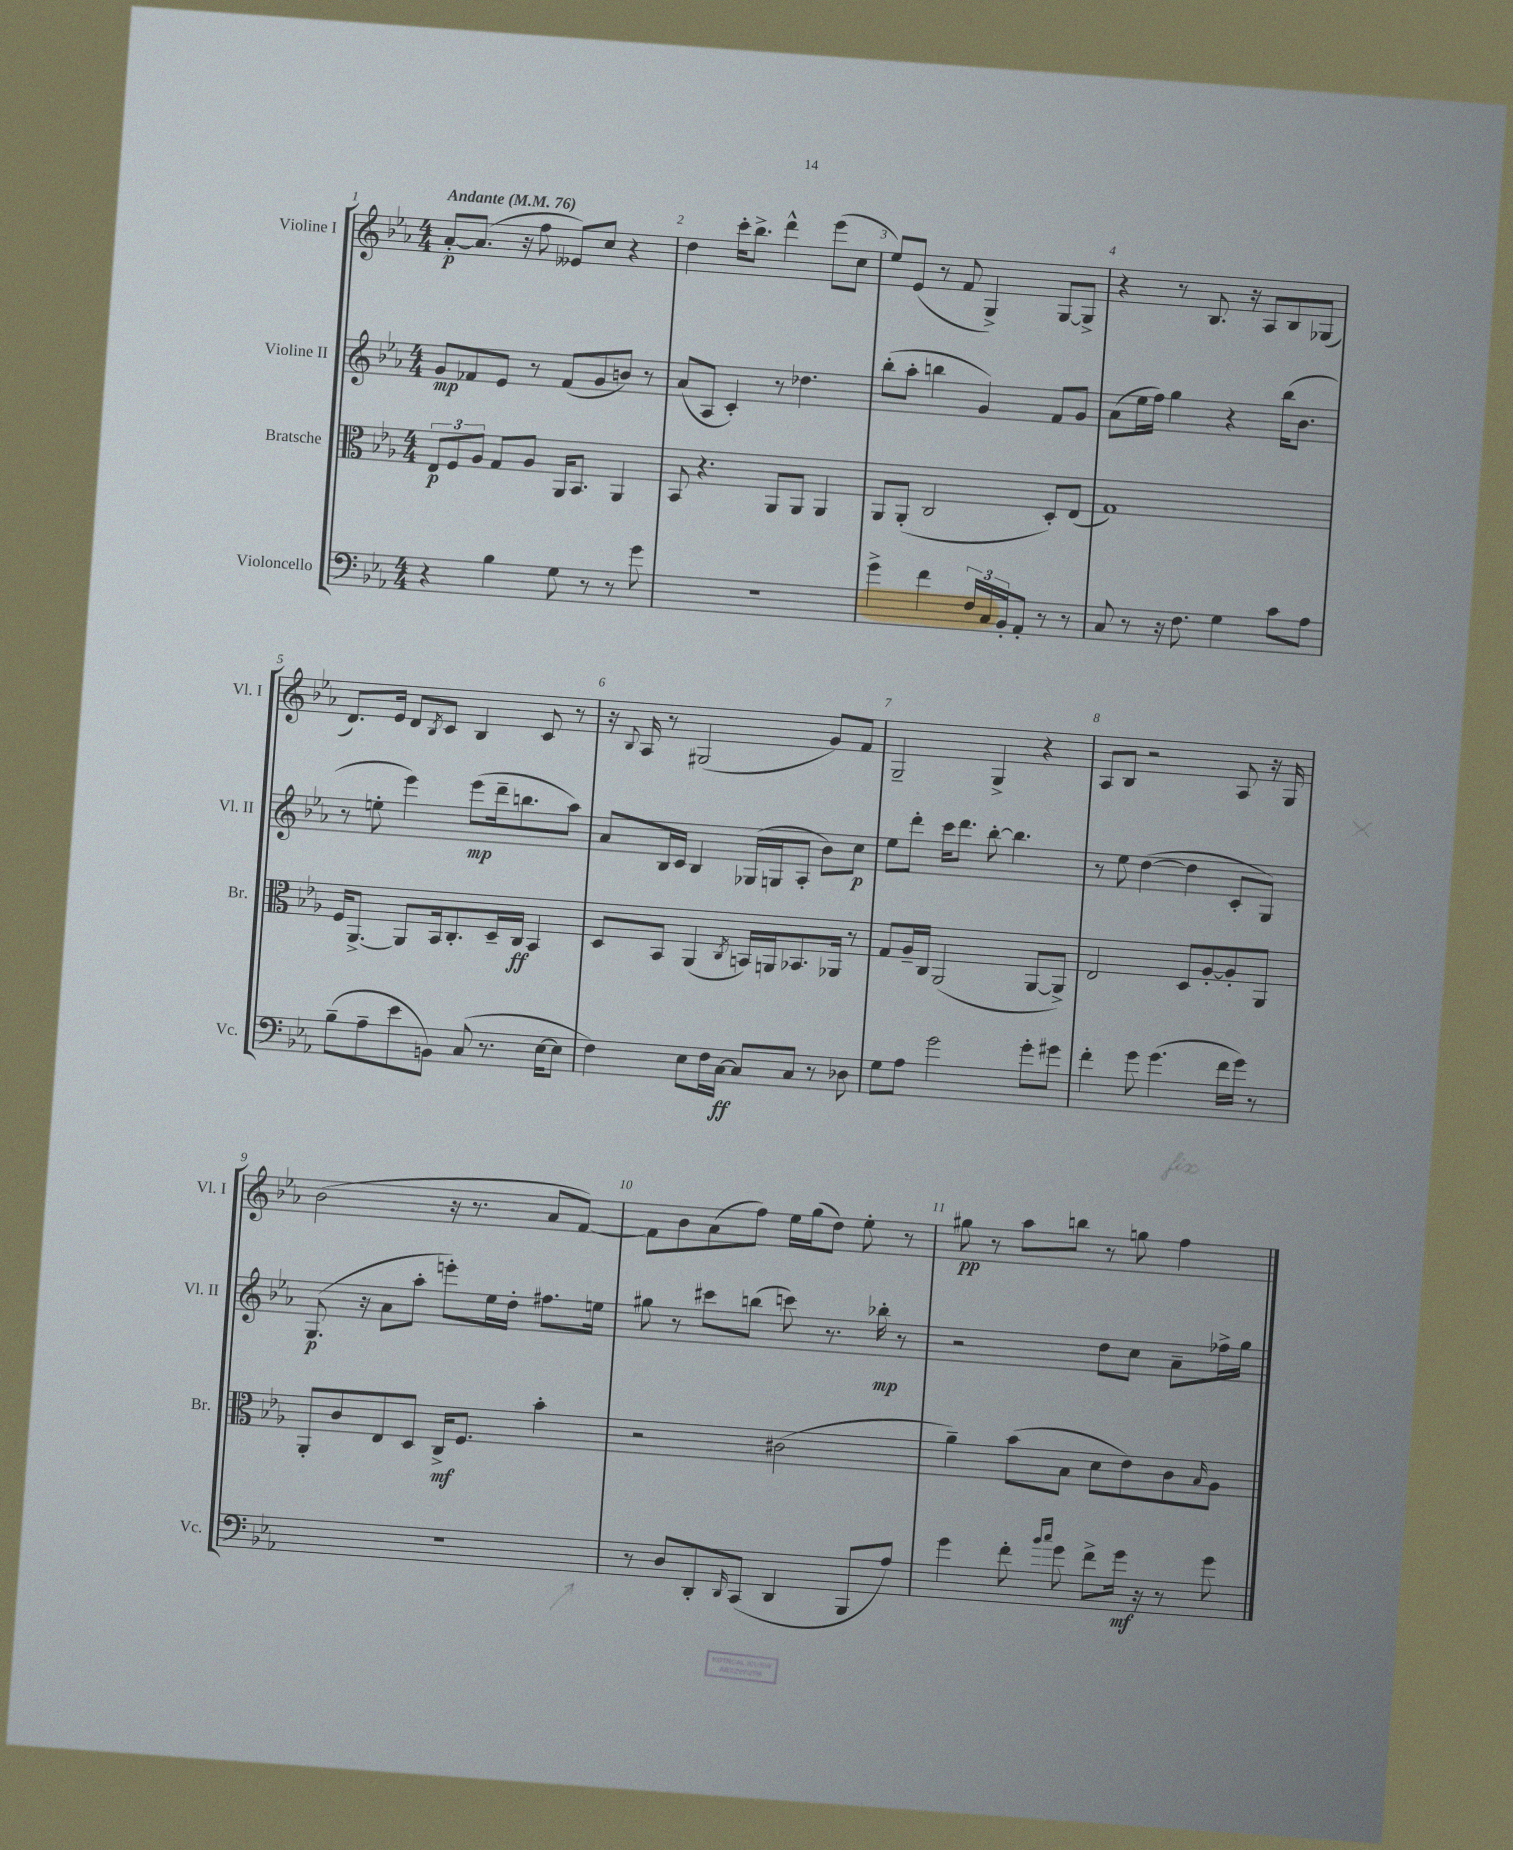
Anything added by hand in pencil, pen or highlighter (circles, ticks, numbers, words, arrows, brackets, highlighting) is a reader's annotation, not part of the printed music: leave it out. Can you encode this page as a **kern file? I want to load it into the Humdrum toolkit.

**kern	**dynam	**kern	**dynam	**kern	**dynam	**kern	**dynam
*part4	*part4	*part3	*part3	*part2	*part2	*part1	*part1
*staff4	*staff4	*staff3	*staff3	*staff2	*staff2	*staff1	*staff1
*I"Violoncello	*	*I"Bratsche	*	*I"Violine II	*	*I"Violine I	*
*I'Vc.	*	*I'Br.	*	*I'Vl. II	*	*I'Vl. I	*
*clefF4	*	*clefC3	*	*clefG2	*	*clefG2	*
*k[b-e-a-]	*	*k[b-e-a-]	*	*k[b-e-a-]	*	*k[b-e-a-]	*
*M4/4	*	*M4/4	*	*M4/4	*	*M4/4	*
*MM76	*	*MM76	*	*MM76	*	*MM76	*
=1	=1	=1	=1	=1	=1	=1	=1
!	!	!	!	!	!	!LO:TX:a:B:t=Andante	!
4r	.	12E-/L	p	8g/L	mp	[8a-'/L	p
.	.	12F/	.	.	.	.	.
.	.	.	.	8f-X/	.	(8.a-/J]	.
.	.	12A-/J	.	.	.	.	.
4B-\	.	8G/L	.	8e-/J	.	.	.
.	.	.	.	.	.	16r	.
.	.	8A-/J	.	8r	.	8ff\	.
8G\	.	16AA-/KL	.	(8f-/L	.	8e--X/L)	.
.	.	8.BB-/J	.	.	.	.	.
8r	.	.	.	8g/	.	8cc/J	.
8r	.	4AA-/	.	8bn/J)	.	4r	.
8g\	.	.	.	8r	.	.	.
=2	=2	=2	=2	=2	=2	=2	=2
1r	.	8BB-/	.	(8a-/L	.	4dd\	.
.	.	4.r	.	8A-/J	.	.	.
.	.	.	.	4c'/)	.	16ccc'\KL	.
.	.	.	.	.	.	8.bb-^\J	.
.	.	8AA-/L	.	8r	.	4ddd^^\	.
.	.	8AA-/J	.	4.dd-X\	.	.	.
.	.	4AA-/	.	.	.	(8eee-\L	.
.	.	.	.	.	.	8cc\J	.
=3	=3	=3	=3	=3	=3	=3	=3
4g^\	.	8AA-/L	.	(8bb-'\L	.	8ee-/L)	.
.	.	(8AA-'/J	.	8aa-'\J	.	(8e-/J	.
4f\	.	2C/	.	4bbn\	.	8r	.
.	.	.	.	.	.	8f/	.
24F/LL	.	.	.	4g/)	.	4G^/)	.
24C/	.	.	.	.	.	.	.
24BB-'/J	.	.	.	.	.	.	.
8AA-'/J	.	.	.	.	.	.	.
8r	.	8D'/L)	.	8f/L	.	[8G/L	.
8r	.	(8E-/J	.	8g/J	.	8G^/J]	.
=4	=4	=4	=4	=4	=4	=4	=4
8C/	.	1G)	.	(8a-\L	.	4r	.
8r	.	.	.	16ee-\L	.	.	.
.	.	.	.	16ff\JJ)	.	.	.
16r	.	.	.	4gg\	.	8r	.
8.F\	.	.	.	.	.	.	.
.	.	.	.	.	.	8.B-/	.
4G\	.	.	.	4r	.	.	.
.	.	.	.	.	.	16r	.
.	.	.	.	.	.	8A-/L	.
8c\L	.	.	.	(16bb-\KL	.	8B-/	.
.	.	.	.	8.b-\J	.	.	.
8A-\J	.	.	.	.	.	(8G-X/J	.
!!LO:LB:g=z
=5	=5	=5	=5	=5	=5	=5	=5
(8B-~\L	.	16F/KL	.	8r	.	8.d/L)	.
.	.	[8.AA-^/J	.	.	.	.	.
8A-~\	.	.	.	8een'\	.	.	.
.	.	.	.	.	.	16e-/Jk	.
8e-\	.	8AA-/L]	.	4eee-\)	.	8d/L	.
.	.	.	.	.	.	8qB-/	.
8BBn\J)	.	16BB-/k	.	.	.	8c/J	.
.	.	8.C'/	.	.	.	.	.
(8C/	.	.	.	(8eee-\L	mp	4B-/	.
8.r	.	16D~/L	.	16ddd~\k	.	.	.
.	.	16C/JJ	ff	8.bbn\	.	.	.
.	.	4BB-/	.	.	.	8c/	.
[16E-\KL	.	.	.	.	.	.	.
8E-\J]	.	.	.	8aa-\J)	.	8r	.
=6	=6	=6	=6	=6	=6	=6	=6
4F\)	.	8D/L	.	8a-/L	.	16r	.
.	.	.	.	.	.	8qqB-/	.
.	.	.	.	.	.	16A-/	.
.	.	8BB-/J	.	16B-/L	.	8r	.
.	.	.	.	16c/JJ	.	.	.
8E-\L	.	(4AA-/	.	4B-/	.	(2G#X/	.
16F\L	.	.	.	.	.	.	.
[16C\JJ	ff	.	.	.	.	.	.
.	.	8qC/	.	.	.	.	.
8C/L]	.	16BBn/LL)	.	(16G-X/LL	.	.	.
.	.	16AAn/J	.	16Gn/J	.	.	.
8C/J	.	8.BB-X/	.	8A-'/J	.	.	.
8r	.	.	.	8b-\L)	.	8g/L)	.
.	.	16AA-X/Jk	.	.	.	.	.
8D-X\	.	8r	.	8cc\J	p	8f/J	.
=7	=7	=7	=7	=7	=7	=7	=7
8G\L	.	8G/L	.	8ee-\L	.	2G~/	.
8A-\J	.	16A-~/L	.	8ddd'\J	.	.	.
.	.	16C/JJ	.	.	.	.	.
2g\	.	(2AA-/	.	16ccc\KL	.	.	.
.	.	.	.	8.ddd\J	.	.	.
.	.	.	.	[8bb-'\	.	4G^/	.
.	.	.	.	4.bb-\]	.	.	.
8g'\L	.	[8AA-/L	.	.	.	4r	.
8g#X\J	.	8AA-^/J])	.	.	.	.	.
=8	=8	=8	=8	=8	=8	=8	=8
4f'\	.	2E-/	.	8r	.	8A-/L	.
.	.	.	.	8ee-\	.	8B-/J	.
8g\	.	.	.	([4dd\	.	2r	.
(4.g\	.	.	.	.	.	.	.
.	.	8D/L	.	4dd\]	.	.	.
.	.	[8A-'/	.	.	.	.	.
16f\LL	.	8A-'/]	.	8c'/L	.	8A-/	.
16g\JJ)	.	.	.	.	.	.	.
8r	.	8AA-/J	.	8G/J)	.	16r	.
.	.	.	.	.	.	16G/	.
!!LO:LB:g=z
=9	=9	=9	=9	=9	=9	=9	=9
1r	.	8AA-'/L	.	(8.G/	p	(2b-\	.
.	.	8c/	.	.	.	.	.
.	.	.	.	16r	.	.	.
.	.	8E-/	.	8a-\L	.	.	.
.	.	8D/J	.	8aa-'\J	.	.	.
.	.	16C^/KL	mf	8eeen'\L)	.	16r	.
.	.	8.F/J	.	.	.	8.r	.
.	.	.	.	16ee-\L	.	.	.
.	.	.	.	16dd'\JJ	.	.	.
.	.	4b-'\	.	8.ff#X\L	.	8a-/L	.
.	.	.	.	.	.	[8f/J)	.
.	.	.	.	16een\Jk	.	.	.
=10	=10	=10	=10	=10	=10	=10	=10
8r	.	2r	.	8gg#X\	.	8f\L]	.
8D/L	.	.	.	8r	.	8b-\	.
8DD'/	.	.	.	8ccc#X\L	.	(8a-\	.
16qqDD/	.	.	.	.	.	.	.
(8CC/J	.	.	.	(8bbn\J	.	8ff\J)	.
4DD/	.	(2c#X\	.	8cccn\)	.	16ee-\LL	.
.	.	.	.	.	.	(16gg\J	.
.	.	.	.	8.r	.	8dd\J)	.
8BBB-/L	.	.	.	.	.	8ee-'\	.
.	.	.	.	16bb-X'\	mp	.	.
8A-/J)	.	.	.	8r	.	8r	.
=11	=11	=11	=11	=11	=11	=11	=11
4g\	.	4a-~\)	.	2r	.	8gg#X\	pp
.	.	.	.	.	.	8r	.
8f'\	.	(8b-\L	.	.	.	8aa-\L	.
16qqb-/LL	.	.	.	.	.	.	.
16qqcc/JJ	.	.	.	.	.	.	.
8g\	.	8B-\J	.	.	.	8bbn\J	.
8f^\L	.	8d\L	.	8dd\L	.	8r	.
16g\Jk	mf	8e-\)	.	8cc\J	.	8ggn\	.
16r	.	.	.	.	.	.	.
8r	.	8c\	.	8a-~\L	.	4ff\	.
.	.	16qqB-/	.	.	.	.	.
8g\	.	8A-\J	.	16ff-X^\L	.	.	.
.	.	.	.	16gg\JJ	.	.	.
==	==	==	==	==	==	==	==
*-	*-	*-	*-	*-	*-	*-	*-
